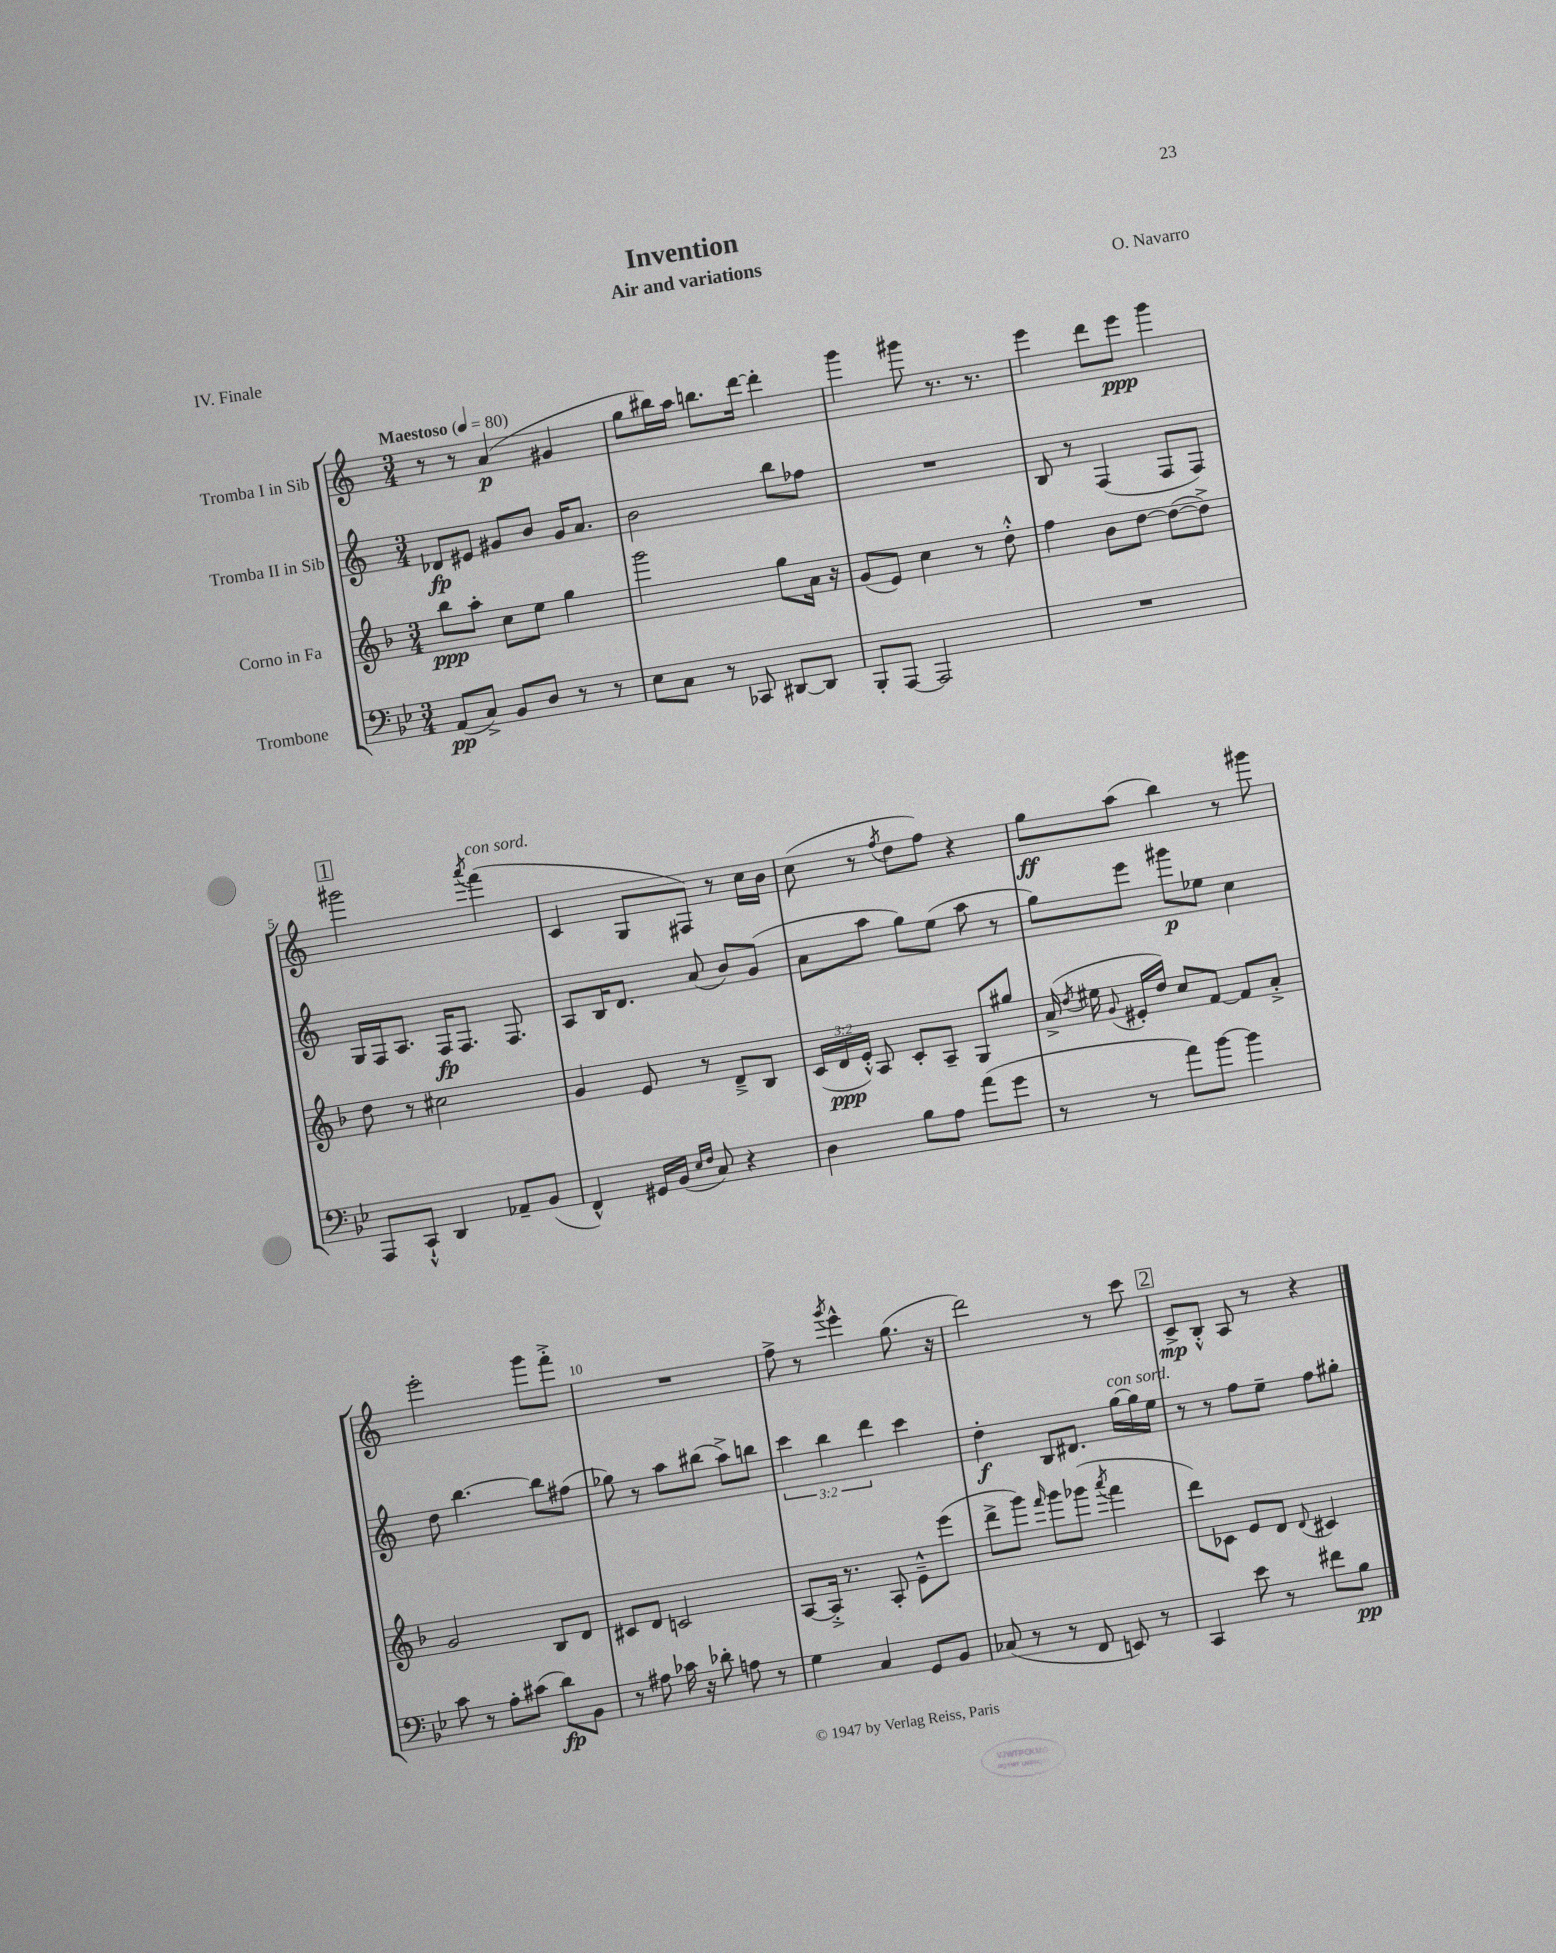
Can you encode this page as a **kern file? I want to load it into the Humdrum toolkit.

**kern	**dynam	**kern	**dynam	**kern	**dynam	**kern	**dynam
*part4	*part4	*part3	*part3	*part2	*part2	*part1	*part1
*staff4	*staff4	*staff3	*staff3	*staff2	*staff2	*staff1	*staff1
*I"Trombone	*	*I"Corno in Fa	*	*I"Tromba II in Sib	*	*I"Tromba I in Sib	*
*clefF4	*	*clefG2	*	*clefG2	*	*clefG2	*
*k[b-e-]	*	*k[b-]	*	*k[]	*	*k[]	*
*M3/4	*	*M3/4	*	*M3/4	*	*M3/4	*
*MM80	*	*MM80	*	*MM80	*	*MM80	*
=1	=1	=1	=1	=1	=1	=1	=1
!	!	!	!	!	!	!LO:TX:a:B:t=Maestoso	!
(8AA/L	pp	8bb-\L	ppp	8d-X/L	fp	8r	.
8C^/J)	.	8aa'\J	.	8e#X/J	.	8r	.
8BB-/L	.	8cc\L	.	8g#X/L	.	(4a/	p
8D/J	.	8ee\J	.	8b/J	.	.	.
8r	.	4gg\	.	16g#/KL	.	4g#X/	.
.	.	.	.	8.a/J	.	.	.
8r	.	.	.	.	.	.	.
=2	=2	=2	=2	=2	=2	=2	=2
8E-\L	.	2ggg\	.	2b\	.	8gg\L	.
8C\J	.	.	.	.	.	16bb#X\L)	.
.	.	.	.	.	.	16aa\JJ	.
8r	.	.	.	.	.	8.bbn\L	.
8CC-X/	.	.	.	.	.	.	.
.	.	.	.	.	.	[16ddd\Jk	.
[8DD#X/L	.	8gg\L	.	8bb\L	.	4ddd'\]	.
8DD#/J]	.	16a\Jk	.	8ff-X\J	.	.	.
.	.	16r	.	.	.	.	.
=3	=3	=3	=3	=3	=3	=3	=3
8BBB-'/L	.	(8g/L	.	2.r	.	4ggg\	.
[8AAA/J	.	8e/J)	.	.	.	.	.
2AAA/]	.	4cc\	.	.	.	8ggg#X\	.
.	.	.	.	.	.	8.r	.
.	.	8r	.	.	.	.	.
.	.	.	.	.	.	8.r	.
.	.	8dd'^^\	.	.	.	.	.
=4	=4	=4	=4	=4	=4	=4	=4
2.r	.	4ff\	.	8B/	.	4eee\	.
.	.	.	.	8r	.	.	.
.	.	8b-\L	.	(4F/	.	8ddd\L	.
.	.	[8dd\J	.	.	.	8eee\J	ppp
.	.	(8dd\L_	.	8F/L	.	4ggg\	.
.	.	8dd^\J])	.	8F/J)	.	.	.
!!LO:LB:g=z
!!LO:REH:place=s1:t=1
=5	=5	=5	=5	=5	=5	=5	=5
8AAA/L	.	8dd\	.	16G/LL	.	2ggg#X\	.
.	.	.	.	16F/J	.	.	.
8CC`^^/J	.	8r	.	8.A/J	.	.	.
4DD/	.	2cc#X\	.	.	.	.	.
.	.	.	.	16F/KL	fp	.	.
.	.	.	.	8.F/J	.	.	.
.	.	.	.	.	.	8qaaa/	.
!	!	!	!	!	!	!LO:TX:a:i:t=con sord.	!
8AA-X~/L	.	.	.	.	.	(4fff\	.
.	.	.	.	8.F/	.	.	.
(8BB-/J	.	.	.	.	.	.	.
=6	=6	=6	=6	=6	=6	=6	=6
4FF^^/)	.	4g/	.	8A/L	.	4c/	.
.	.	.	.	16B/K	.	.	.
.	.	.	.	8.d/J	.	.	.
16GG#X/LL	.	8e/	.	.	.	8G/L	.
(16BB-/JJ	.	.	.	.	.	.	.
16qqE-/LL	.	.	.	.	.	.	.
16qqF/JJ	.	.	.	.	.	.	.
8C/)	.	8r	.	(8a/	.	8F#X/J)	.
4r	.	8d~^/L	.	8b/L)	.	8r	.
.	.	8B-/J	.	(8g/J	.	16cc\LL	.
.	.	.	.	.	.	16b\JJ	.
=7	=7	=7	=7	=7	=7	=7	=7
4D\	.	(24c/LL	.	8a\L	.	(8cc\	.
.	.	24d/	ppp	.	.	.	.
.	.	24e'^^/JJ)	.	.	.	.	.
.	.	8A/	.	8aa\J	.	8r	.
.	.	.	.	.	.	8qff/	.
8B-\L	.	8c'/L	.	8gg\L)	.	8dd\L	.
8A\J	.	8A~/J	.	(8ee\J	.	8ff\J)	.
(8a\L	.	8G/L	.	8aa\	.	4r	.
8g\J	.	8gg#X/J	.	8r	.	.	.
=8	=8	=8	=8	=8	=8	=8	=8
8r	.	(16a^/	.	8gg\L)	.	8gg\L	ff
.	.	8qdd/	.	.	.	.	.
.	.	16ee#X\	.	.	.	.	.
.	.	8qqg/	.	.	.	.	.
8r	.	16e#X'/LL	.	8eee\J	.	(8aa\J	.
.	.	16dd/JJ)	.	.	.	.	.
8a\L)	.	8cc/L	.	8ggg#X\L	p	4bb\)	.
[8b-\J	.	[8f/J	.	8ee-X\J	.	.	.
4b-\]	.	8f/L]	.	4cc\	.	8r	.
.	.	8a'^/J	.	.	.	8ggg#X\	.
!!LO:LB:g=z
=9	=9	=9	=9	=9	=9	=9	=9
8c\	.	2g/	.	8dd\	.	2eee'\	.
8r	.	.	.	[4.bb\	.	.	.
8A'\L	.	.	.	.	.	.	.
(8c#X\J	.	.	.	.	.	.	.
8d\L)	fp	8B-/L	.	8bb\L]	.	8ggg\L	.
8BB-\J	.	8d/J	.	(8ff#X\J	.	8fff'^\J	.
=10	=10	=10	=10	=10	=10	=10	=10
8r	.	8c#X/L	.	8gg-X\)	.	2.r	.
8A#X\	.	8d/J	.	8r	.	.	.
16c-X\	.	2cn/	.	8aa\L	.	.	.
16r	.	.	.	.	.	.	.
8d-X'\	.	.	.	(8bb#X\J	.	.	.
8An\	.	.	.	8aa^\L)	.	.	.
8r	.	.	.	8bbn\J	.	.	.
=11	=11	=11	=11	=11	=11	=11	=11
4G\	.	[8A/L	.	6ccc\	.	8ff^\	.
.	.	16A'^/Jk]	.	.	.	8r	.
.	.	.	.	6bb\	.	.	.
.	.	8.r	.	.	.	.	.
.	.	.	.	.	.	8qggg/	.
4C/	.	.	.	.	.	4eee^^\	.
.	.	.	.	6ddd\	.	.	.
.	.	8A'/	.	.	.	.	.
8GG/L	.	8e~^^\L	.	4ccc\	.	(8.gg\	.
8BB-/J	.	(8eee\J	.	.	.	.	.
.	.	.	.	.	.	16r	.
=12	=12	=12	=12	=12	=12	=12	=12
(8C-X/	.	8ddd^\L	.	4dd'\	f	2ddd\)	.
8r	.	8ggg\J)	.	.	.	.	.
.	.	16qqfff/	.	.	.	.	.
8r	.	8ggg\L	.	8B/L	.	.	.
8FF/	.	(8ggg-X\J	.	8.d#X/J	.	.	.
.	.	8qaaa/	.	.	.	.	.
8EEn/)	.	4fff\	.	.	.	8r	.
!	!	!	!	!LO:TX:a:i:t=con sord.	!	!	!
.	.	.	.	[16gg\LL	.	.	.
8r	.	.	.	16gg\]	.	8ccc\	.
.	.	.	.	16ee\JJ	.	.	.
!!LO:REH:place=s1:t=2
=13	=13	=13	=13	=13	=13	=13	=13
4CC/	.	8ddd\L)	.	8r	.	8c^/L	mp
.	.	8c-X\J	.	8r	.	8B'^^/J	.
8e-\	.	8e/L	.	8ff\L	.	8A/	.
8r	.	8d/J	.	8ee~\J	.	8r	.
.	.	8qqd/	.	.	.	.	.
8f#X\L	.	4c#X/	.	8ff\L	.	4r	.
8B-\J	pp	.	.	8gg#X'\J	.	.	.
==	==	==	==	==	==	==	==
*-	*-	*-	*-	*-	*-	*-	*-
